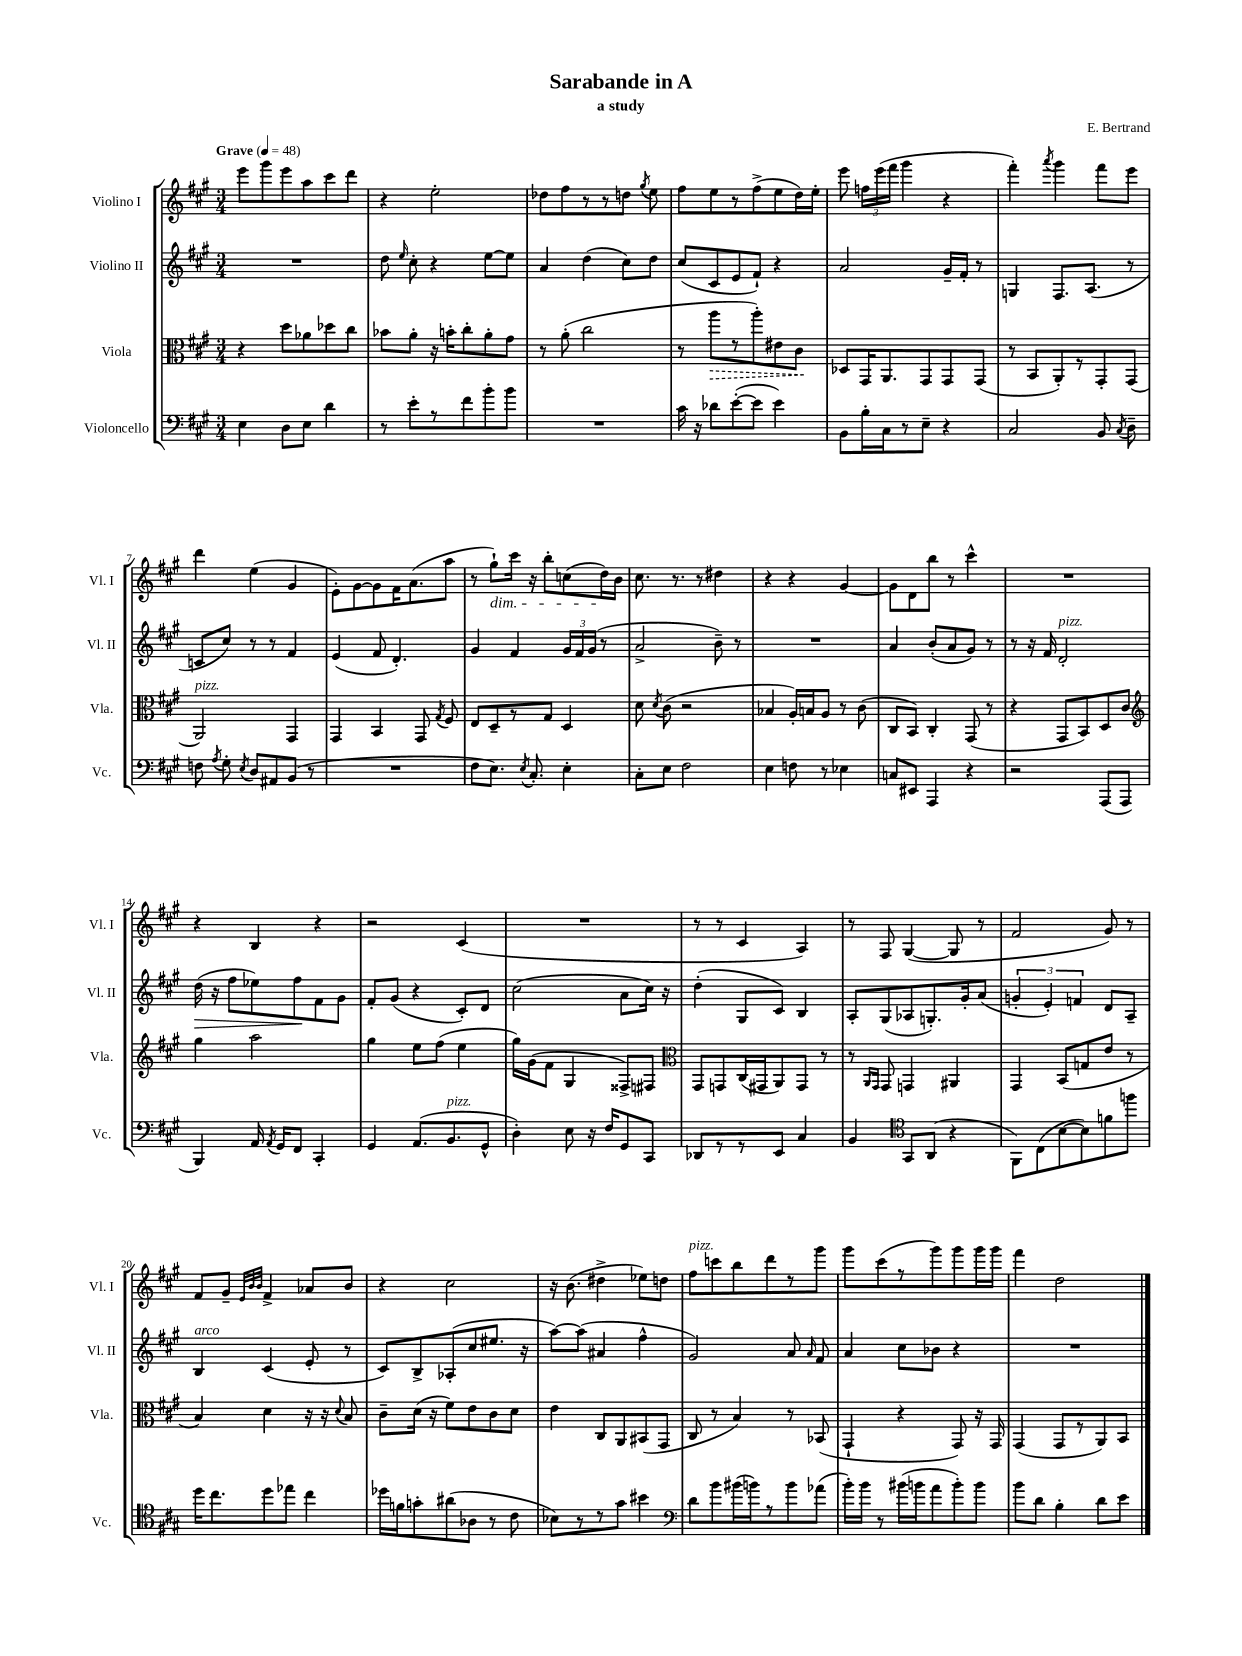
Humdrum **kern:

**kern	**kern	**kern	**kern
*staff4	*staff3	*staff2	*staff1
*clefF4	*clefC3	*clefG2	*clefG2
*k[f#c#g#]	*k[f#c#g#]	*k[f#c#g#]	*k[f#c#g#]
*M3/4	*M3/4	*M3/4	*M3/4
*MM48	*MM48	*MM48	*MM48
4E\	4r	2.r	8eee\L
.	.	.	8ggg#\
8D\L	8dd\L	.	8eee\
8E\J	8a-\	.	8aa\
4d\	8dd-\	.	8ccc#\
.	8cc#\J	.	8ddd\J
=	=	=	=
8r	8b-\L	8dd\	4r
.	.	16qqee/	.
8e'\L	8a'\J	8cc#'\	.
8r	16r	4r	2ee'\
.	16b'\LK	.	.
8f#\	8cc#'\	.	.
8b'\	8a'\	[8ee\L	.
8b\J	8g#\J	8ee\]J	.
=	=	=	=
2.r	8r	4a/	8dd-\L
.	(8a'\	.	8ff#\
.	2cc#\	(4dd\	8r
.	.	.	8r
.	.	8cc#\L)	8dd\J
.	.	.	8qgg#/
.	.	8dd\J	8ee\
=	=	=	=
16c#\	8r	(8cc#/L	8ff#\L
16r	.	.	.
8d-\L	8aa\L	8c#/	8ee\
([8e'\	8r	8e/	8r
8e\]J	8aa'\)	8f#`/J)	(8ff#^\
4e\)	8e#\	4r	8ee\
.	8c#\J	.	16dd\L)
.	.	.	16ee'\JJ
=	=	=	=
8BB\L	8D-/L	2a/	8eee\
16B'\L	16GG#/K	.	24ff\LL
.	.	.	(24eee\
16C#\J	8.AA/	.	.
.	.	.	24fff#\JJ
8r	.	.	4ggg#\
8E~\J	8GG#/	.	.
4r	8GG#/	16g#~/LL	4r
.	.	16f#'/JJ	.
.	(8GG#/J	8r	.
=	=	=	=
2C#/	8r	4G/	4fff#'\)
.	8BB/L	.	.
.	.	.	8qaaa/
.	8AA'/)	8.F#/L	4ggg#\
.	8r	.	.
.	.	(8.A/J	.
8BB/	8GG#'/	.	8fff#\L
8qC#/	.	.	.
8D~\	(8GG#/J	8r	8eee\J
=	=	=	=
8F\	2AA/)	8c/L	4ddd\
8qA/	.	.	.
8G#'\	.	8cc#/J)	.
8qE/	.	.	.
8D/L	.	8r	(4ee\
8AA#/	.	8r	.
(8BB/J	4GG#/	4f#/	4g#/
8r	.	.	.
=	=	=	=
2.r	4GG#/	(4e/	8e'\L)
.	.	.	[8g#\
.	4BB/	8f#/	8g#\]
.	.	4.d'/)	16f#\K
.	.	.	(8.a\
.	8GG#/	.	.
.	8qG#/	.	.
.	8F#/	.	8aa\J
=	=	=	=
8F#\L	8E/L	4g#/	8r
8.E\J)	8D~/	.	8gg#`\L)
.	8r	4f#/	16ccc#\Jk
8qE/	.	.	.
8.C#'/	.	.	16r
.	8G#/J	.	8bb'\L
4E'\	4D/	24g#/LL	(8cc\
.	.	24f#/	.
.	.	(24g#/JJ	.
.	.	8r	16dd\L)
.	.	.	16b\JJ
=	=	=	=
8C#'\L	8d\	2a^/	8.cc#\
.	8qd/	.	.
8E\J	(8c#\	.	.
.	.	.	8.r
2F#\	2r	.	.
.	.	.	8r
.	.	8b~\)	4dd#\
.	.	8r	.
=	=	=	=
4E\	4B-/	2.r	4r
8F\	16A'/LL)	.	4r
.	16B/J	.	.
8r	8A/J	.	.
4E-\	8r	.	[4g#/
.	(8c#\	.	.
=	=	=	=
8C/L	8C#/L	4a/	8g#\]L
8EE#/J	8BB/J)	.	8d\
4AAA/	4C#'/	(8b'/L	8bb\J
.	.	8a/	8r
4r	(8GG#/	8g#/J)	4ccc#^^\
.	8r	8r	.
=	=	=	=
2r	4r	8r	2.r
.	.	16r	.
.	.	16f#/	.
.	8GG#/L	2d'/	.
.	8BB/)	.	.
(8AAA/L	8D/	.	.
8AAA/J	8c#/J	.	.
=	=	=	=
*	*clefG2	*	*
4BBB/)	4gg#\	(16dd\	4r
.	.	16r	.
.	.	8ff#\L	.
16AA/	2aa\	8ee-\)	4B/
8qAA/	.	.	.
16GG#/LK	.	.	.
8FF#/J	.	8ff#\	.
4CC#'/	.	8f#\	4r
.	.	8g#\J	.
=	=	=	=
4GG#/	4gg#\	8f#'/L	2r
.	.	(8g#/J	.
(8.AA/L	8ee\L	4r	.
.	(8ff#\J	.	.
8.BB/	.	.	.
.	4ee\	8c#'/L)	(4c#/
8GG#^^/J	.	8d/J	.
=	=	=	=
4D'\)	16gg#\LL)	(2cc#\	2.r
.	(16g#\J	.	.
.	8f#\J	.	.
8E\	4G#/	.	.
16r	.	.	.
16F#/LK	.	.	.
8GG#/	8F##^/L)	8a\L	.
8CC#/J	8F#/J	16cc#\Jk)	.
.	.	16r	.
=	=	=	=
*	*clefC3	*	*
8DD-/L	8GG#/L	(4dd'\	8r
8r	8GG/	.	8r
8r	(16C#/L	8G#/L	4c#/
.	16GG#/J	.	.
8EE/J	8AA/)	8c#/J)	.
4C#/	8GG#/J	4B/	4A/)
.	8r	.	.
=	=	=	=
4BB/	8r	8A'/L	8r
.	16qqAA/LL	.	.
.	16qqGG#/JJ	.	.
.	8GG#/	(8G#/	8F#/
*clefC4	*	*	*
8GG#/L	4GG/	8A-/	([4G#/
(8AA/J	.	8.G'/)	.
4r	4AA#/	.	8G#/]
.	.	16g#'/k	.
.	.	(8a/J	8r
=	=	=	=
8FF#\L)	4GG#/	6g'/	2f#/
(8C#\	.	.	.
.	.	6e'/)	.
[8B\	(8BB/L	.	.
.	.	6f/	.
8B\])	8G/	.	.
8f\	8e/J	8d/L	8g#/)
8ff\J	8r	8A~/J	8r
=	=	=	=
16dd\LK	4B/)	4B/	8f#/L
8.cc#\	.	.	.
.	.	.	8g#~/J
.	.	.	32qqe/LLL
.	.	.	32qqb/
.	.	.	32qqb/JJJ
8dd\	4d\	(4c#/	4f#^/
8ee-\J	.	.	.
4cc#\	16r	8e'/	8a-/L
.	16r	.	.
.	8qqd/	.	.
.	8B/	8r	8b/J
=	=	=	=
16dd-\LL	8c#~\L	8c#/L)	4r
16f\J	.	.	.
8g'\	(16d\Jk	8B^/	.
.	16r	.	.
(8a#\	8f#\L)	(8A-'/	2cc#\
8A-\J	8e\	8cc#/	.
8r	8c#\	8.ee#/J	.
8c#\	8d\J	.	.
.	.	16r	.
=	=	=	=
8B-\L)	4e\	[8aa\L)	16r
.	.	.	(8.b\
8r	.	(8aa\]J	.
8r	8C#/L	4a#/	4dd#^\
8g#\J	8AA/	.	.
4b#\	(8BB#/	4ff#^^\	8ee-\L)
.	8GG#/J	.	8dd\J
=	=	=	=
*clefF4	*	*	*
8d\L	8C#/	2g#/)	8ff#\L
8b\	8r	.	8ccc\
(16b#\L	4B/)	.	8bb\
16b\J)	.	.	.
8r	.	.	8ddd\
8b\	8r	8a/	8r
.	.	16qqa/	.
(8a-\J	(8BB-/	8f#/	8ggg#\J
=	=	=	=
16b'\LL)	4GG#`/	4a/	8ggg#\L
16b\JJ	.	.	.
8r	.	.	(8ccc#\
(16b#\LL	4r	8cc#\L	8r
16b\J	.	.	.
8a\	.	8b-\J	8ggg#\)
8b'\)	8GG#/)	4r	8ggg#\
8b\J	16r	.	16ggg#\L
.	16GG#/	.	16ggg#\JJ
=	=	=	=
8b\L	(4GG#/	2.r	4fff#\
8d\J	.	.	.
4B'\	8GG#/L	.	2dd\
.	8r	.	.
8d\L	8AA/)	.	.
8e\J	8BB/J	.	.
==	==	==	==
*-	*-	*-	*-
